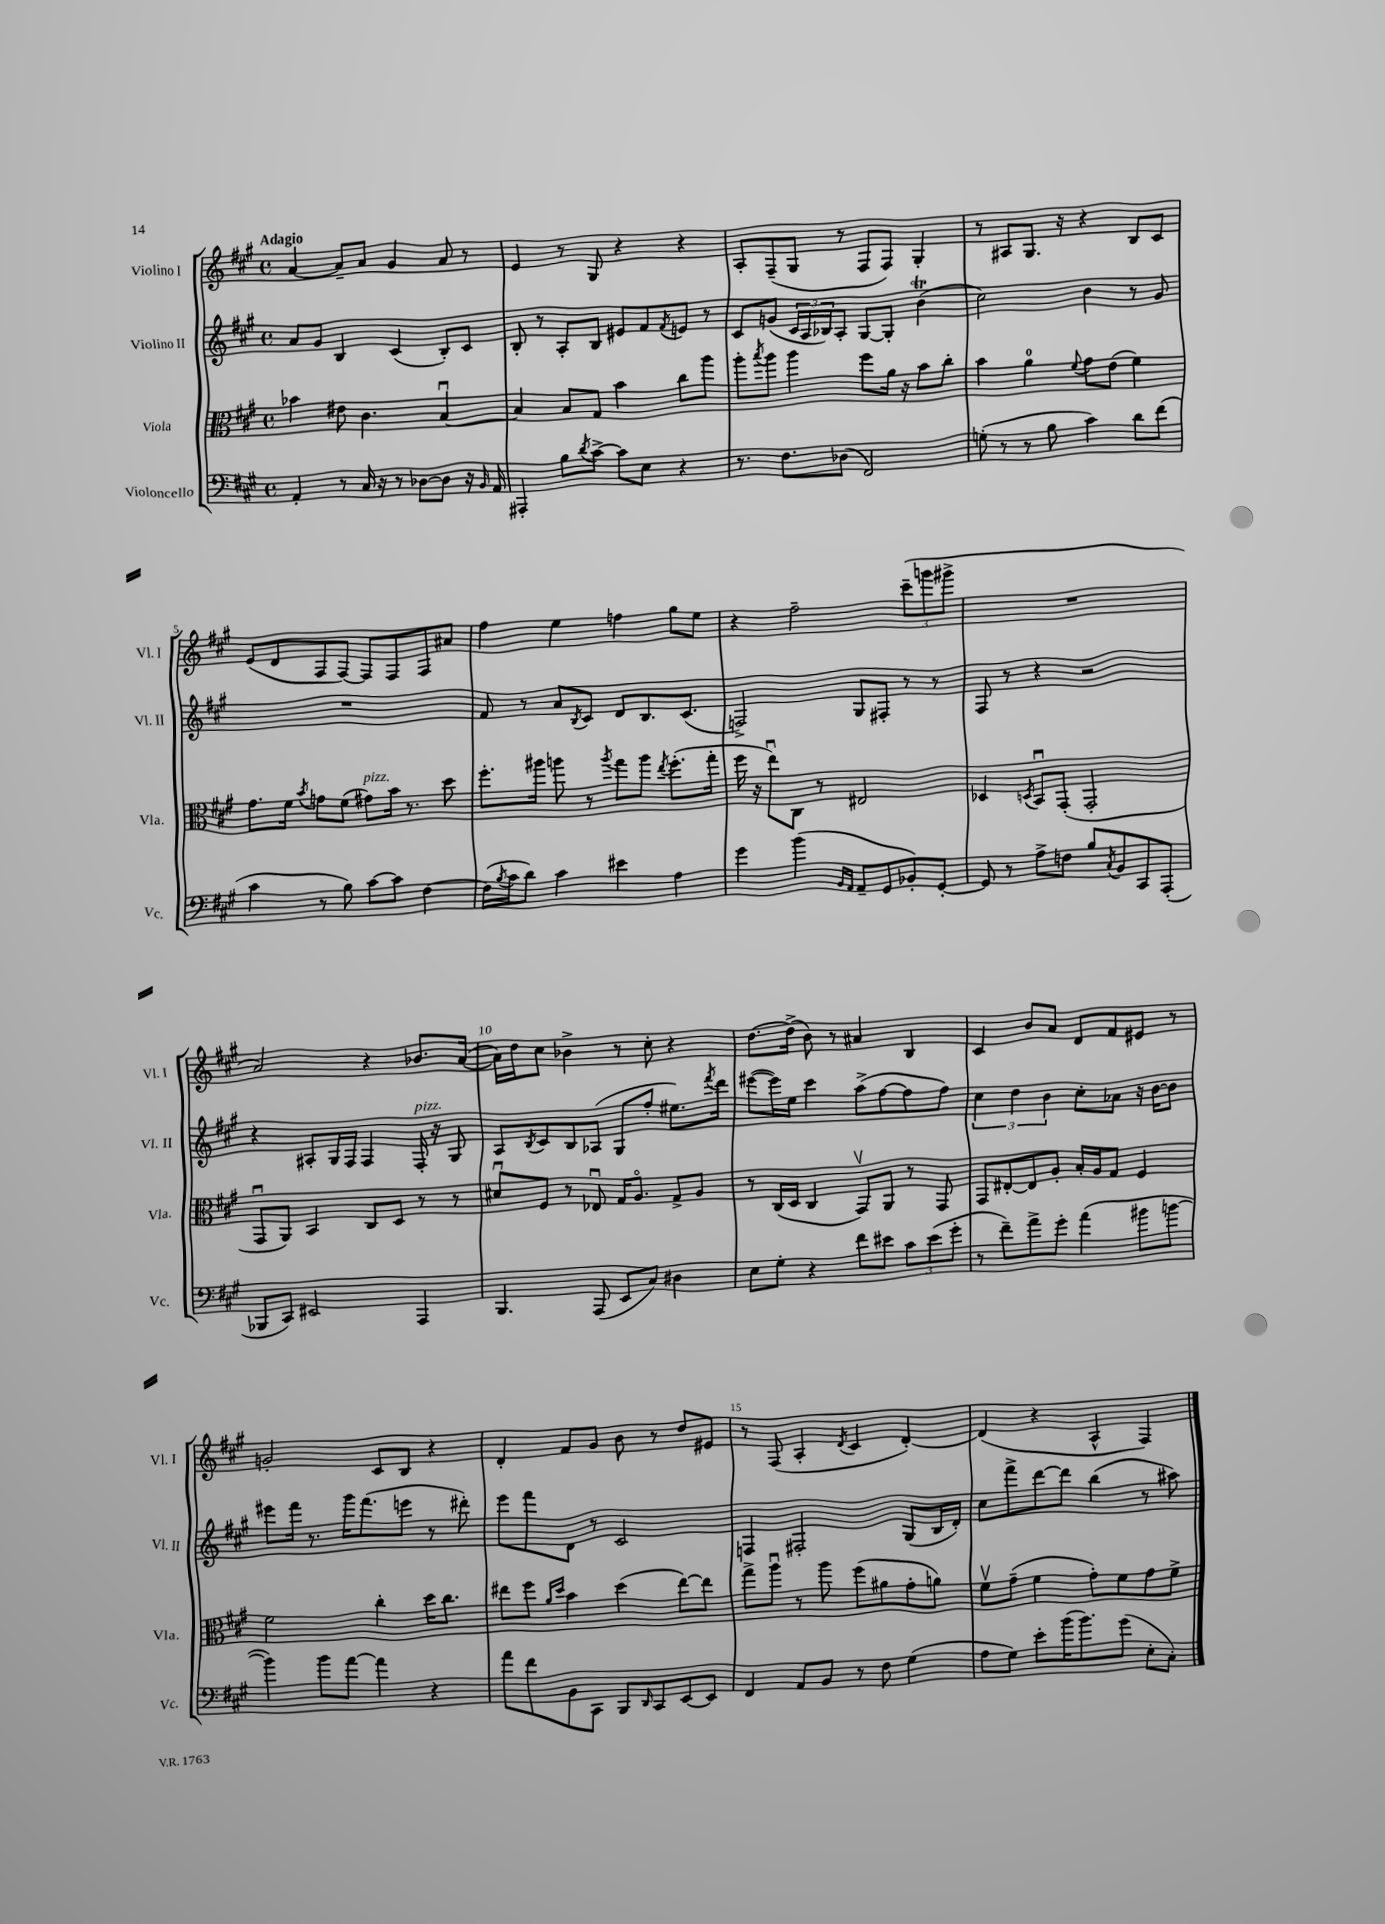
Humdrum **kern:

**kern	**kern	**kern	**kern
*part4	*part3	*part2	*part1
*staff4	*staff3	*staff2	*staff1
*I"Violoncello	*I"Viola	*I"Violino II	*I"Violino I
*I'Vc.	*I'Vla.	*I'Vl. II	*I'Vl. I
*clefF4	*clefC3	*clefG2	*clefG2
*k[f#c#g#]	*k[f#c#g#]	*k[f#c#g#]	*k[f#c#g#]
*M4/4	*M4/4	*M4/4	*M4/4
*met(c)	*met(c)	*met(c)	*met(c)
=1	=1	=1	=1
!	!	!	!LO:TX:a:B:t=Adagio
4AA'/	4b-X\	8a/L	[4a/
.	.	8g#/J	.
8r	8e#X\	4B/	8a~/L]
16C#/	4.c#\	.	8a/J
16r	.	.	.
8r	.	(4c#/	4g#/
[8D-X\L	.	.	.
8D-\J]	[4Bu/	8B'/L)	8a/
16r	.	8c#/J	8r
16qqBB/	.	.	.
16AA/	.	.	.
=2	=2	=2	=2
4AAA#X'/	4B/]	8B'/	4e/
.	.	8r	.
8B\L	8B/L	8A'/L	8r
8qd/	.	.	.
[8c#^\J	8G#/J	8B/J	8G#/
8c#\L]	4b\	8e#X/L	4r
8E\J	.	8f#/	.
.	.	8qf#/	.
4r	8cc#\L	8en/J	4r
.	8aa\J	8r	.
=3	=3	=3	=3
8.r	8aa'\L	8c#/L	8A'/L
.	8qbb/	.	.
.	8aa\J	(8gn/J	(8F#~/
8.F#\L	.	.	.
.	4aa\	24c#/LL	8G#/J
.	.	24A/	.
.	.	24B-X/J)	.
(8D-X\J	.	8A'/J	8r
2FF#/)	8ff#\L	[8G#/L	8F#/L
.	16a\Jk	8G#'/J]	8F#/J)
.	16r	.	.
.	8b\L	(4bT\	4G#'/
.	8cc#'\J	.	.
=4	=4	=4	=4
(8Gn'\	4b\	2cc#\)	8r
8r	.	.	8A#X/L
8r	4a\	.	8.G#/J
8B\	.	.	.
.	.	.	16r
.	8qqf#/	.	.
4c#\)	8g#\L	4b\	4r
.	(8e\J	.	.
8d\L	4f#\)	8r	8B/L
(8f#\J	.	8g#/	8c#/J
!!LO:LB:g=z
=5	=5	=5	=5
4c#\	8.g#\L	1r	(8e/L
.	.	.	8d/
.	16f#\Jk	.	.
.	8qb/	.	.
8r	8gn\L	.	8F#/
8B\)	(8f#\J	.	[8F#/J)
!	!LO:TX:a:i:t=pizz.	!	!
[8c#\L	8g#X\L)	.	8F#/L]
8c#\J]	16b\Jk	.	8F#/
.	8.r	.	.
[4F#\	.	.	8F#/
.	8dd\	.	8a#X/J
=6	=6	=6	=6
(16F#\LL]	8.ff#'\L	8f#/	4ff#\
8qB/	.	.	.
16c#\J	.	.	.
8d\J)	.	8r	.
.	16aa#X\Jk	.	.
4c#\	8aan\	8a/L	4ee\
.	.	8qB/	.
.	8r	8c#/J	.
.	8qaa/	.	.
4e#X\	8gg#\L	8d/L	4ffn\
.	8aa\J	8.B/	.
.	8qee/	.	.
4A\	(8.ff#'\L	.	8gg#\L
.	.	(8.c#/J	.
.	.	.	8ee\J
.	16gg#'\Jk	.	.
=7	=7	=7	=7
4g#\	16ff#\	2Fn^/)	4r
.	16r	.	.
.	8eeu\L)	.	.
(4b\	8C#\J	.	2ff#~\
.	8r	.	.
16qqBB/LL	.	.	.
16qqAA/JJ	.	.	.
8AA~/L	2E#X/	8G#/L	.
8GG#/	.	8F#X'/J	.
8BB-X'/)	.	8r	(12ccc#~\L
.	.	.	12gggn\
[8GG#'/J	.	8r	.
.	.	.	12ggg#X^\J
=8	=8	=8	=8
8GG#/]	4D-X/	8F#/	1r
8r	.	8r	.
.	8qDn/	.	.
8A^\L	8BBu/L	4r	.
8Fn\J	(8GG#'/J	.	.
8B/L	2GG#'/	2r	.
8qC#/	.	.	.
8BB/	.	.	.
8CC#/	.	.	.
(8AAA'/J	.	.	.
!!LO:LB:g=z
=9	=9	=9	=9
8BBB-X/L	8GG#u/L	4r	2a/)
8CC#/J)	8AA/J)	.	.
2EE#X/	4BB/	8A#X'/L	.
.	.	16G#/L	.
.	.	16F#/JJ	.
.	8C#/L	4F#/	4r
.	8D/J	.	.
!	!	!LO:TX:a:i:t=pizz.	!
4AAA/	8r	16F#'/	8.b-X/L
.	.	16r	.
.	8r	8G#/	.
.	.	.	([16a/Jk
=10	=10	=10	=10
4.BBB/	8d#Xu/L	8A/L	16a\LL])
.	.	.	16dd\J
.	.	8qB/	.
.	8F#/J	8c#/	8cc#\J
.	8r	8B/	4b-X^\
(8AAA/	8E-Xu/	(8A-X/J	.
8EE/L	16G#/KL	8G#/L	8r
.	8.A/J	.	.
8C#/J)	.	8ff#'/J	8cc#'\
4D#X\	8G#^/L	8.ee#X\L)	4r
.	8A/J	.	.
.	.	8qfff#/	.
.	.	16ddd\Jk	.
=11	=11	=11	=11
8E\L	8r	([8eee#X\L	[8.dd\L
8G#'\J	(16C#/LL	16eee#\L])	.
.	16D/JJ	16ee\JJ	(16dd^\Jk]
4r	4C#/	4ccc#\	8b\)
.	.	.	8r
8f#\L	8GG#v/L)	(8aa^\L	4a#X/
8e#X\J	8AA/J	[8ff#\	.
12c#\L	8r	8ff#\]	4B/
(12e#\	.	.	.
.	8GG#/	8ff#\J)	.
12g#'\J	.	.	.
=12	=12	=12	=12
8r	8GG#/L	6cc#\	4c#/
8f#~\L)	[8E#X'/	.	.
.	.	6dd\	.
8a^\	8E#/]	.	8b/L
.	.	6b\	.
8g#'\J	8A'/J	.	8a/J
(4a\	16B'/LL	8cc#'\L	8d/L
.	16A/J	.	.
.	8G#/J	8a-X\J	8f#/
8b#X\L	4F#/	16r	8e#X/J
.	.	[16b\KL	.
[8bn\J	.	8b\J]	8r
!!LO:LB:g=z
=13	=13	=13	=13
4b\])	2f#\	8eee#X\L	2gn'/
.	.	16fff#\Jk	.
.	.	8.r	.
8b\L	.	.	.
[8a\J	.	16ggg#\KL	.
.	.	(8.fff#\	.
4a\]	4cc#'\	.	8c#/L
.	.	8eeen\J	8B/J
4r	16dd\KL	8r	4r
.	8.cc#\J	.	.
.	.	8ddd#X'\)	.
=14	=14	=14	=14
8a\L	8ee#X\L	8eee\L	4d'/
8f#\	8ff#\J	8fff#\	.
.	16qqa/LL	.	.
.	16qqdd/JJ	.	.
8BB\	4b\	8d\J	8f#/L
8CC#\J	.	8r	8g#/J
8BBB/L	(4dd\	2c#/	8b\
16qqDD/	.	.	.
8CC#/	.	.	8r
[8EE/	[8ee#\L)	.	8dd/L
8EE/J]	8ee#\J]	.	8e#X/J
=15	=15	=15	=15
4FF#/	8gg#^\L	4Fn/	8r
.	8aau\J	.	(8F#/
8AA/L	8r	2F#X'/	4A'/
8BB/J	8aa\	.	.
.	.	.	8qd/
8r	(8ff#\L	.	4c#/
8F#\	8a#X\	.	.
(4G#\	8g#'\	(8G#/L	[4d'/)
.	8an\J)	16B/L	.
.	.	16d'/JJ)	.
=16	=16	=16	=16
8A\L	8f#v\L	8cc#\L	(4d/]
8G#\J)	(8g#~\J	8fff#^\	.
8e'\L	4f#\	[8ddd\	4r
(16b\K	.	8ddd\J]	.
8.b\)	.	.	.
.	8g#'\L)	(4bb\	4A^^/
(8g#\J	8f#\	.	.
8E'\L	8g#\	8r	4F#/)
8C#'\J)	8f#^\J	8aa#X\)	.
==	==	==	==
*-	*-	*-	*-
